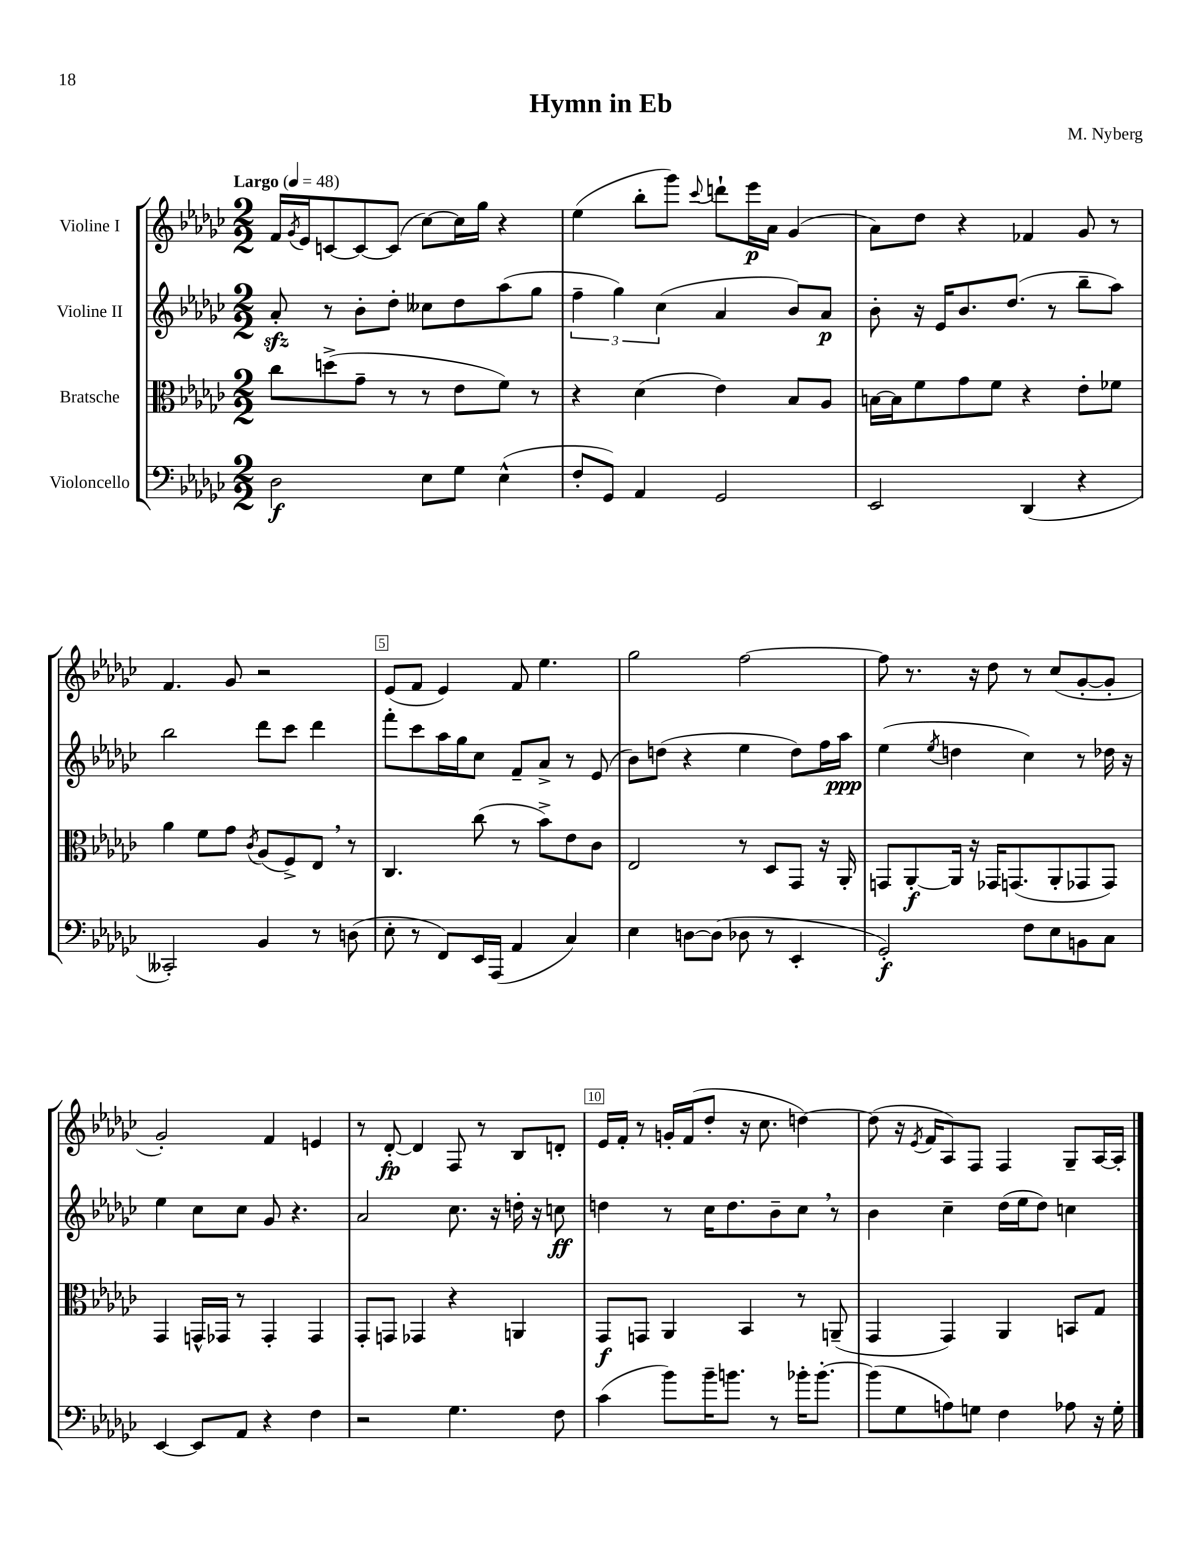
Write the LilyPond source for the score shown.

\header { title = "Hymn in Eb" composer = "M. Nyberg" }
<<
\new StaffGroup <<
\new Staff = "s0" \with { instrumentName = "Violine I" } {
    \clef treble \key ges \major \numericTimeSignature \time 2/2 \tempo "Largo" 4 = 48
    f'16 \acciaccatura { ges'8 } ees'16 c'8~ c'8~ c'8( ces''8~) ces''16 ges''16 r4 |
    ees''4( bes''8-. ges'''8) \appoggiatura { ces'''8 } d'''8-! ees'''16\p aes'16 ges'4( |
    aes'8) des''8 r4 fes'4 ges'8 r8 |
    f'4. ges'8 r2 |
    ees'8( f'8 ees'4) f'8 ees''4. |
    ges''2 f''2~ |
    f''8 r8. r16 des''8 r8 ces''8( ges'8~-. ges'8-. |
    ges'2-.) f'4 e'4 |
    r8 des'8~-.\fp des'4 f8 r8 bes8 d'8-. |
    ees'16 f'16-. r8 g'16-. f'16( des''8-. r16 ces''8. d''4~) |
    d''8( r16 \acciaccatura { ees'8 } f'16 aes8) f8 f4 ges8-- aes16~ aes16-. \bar "|." |
}
\new Staff = "s1" \with { instrumentName = "Violine II" } {
    \clef treble \key ges \major \numericTimeSignature \time 2/2
    aes'8-.\sfz r8 bes'8-. des''8-. ceses''8 des''8 aes''8( ges''8 |
    \tuplet 3/2 { f''4-- ges''4) ces''4( } aes'4 bes'8) aes'8\p |
    bes'8-. r16 ees'16 bes'8. des''8.( r8 bes''8-- aes''8) |
    bes''2 des'''8 ces'''8 des'''4 |
    f'''8-. ces'''8 aes''16 ges''16 ces''8 f'8-- aes'8-> r8 ees'8( |
    bes'8) d''8( r4 ees''4 d''8) f''16 aes''16\ppp |
    ees''4( \acciaccatura { ees''8 } d''4 ces''4) r8 des''16 r16 |
    ees''4 ces''8 ces''8 ges'8 r4. |
    aes'2 ces''8. r16 d''16-. r16 c''8\ff |
    d''4 r8 ces''16 d''8. bes'8-- ces''8 \breathe r8 |
    bes'4 ces''4-- des''16( ees''16 des''8) c''4 \bar "|." |
}
\new Staff = "s2" \with { instrumentName = "Bratsche" } {
    \clef alto \key ges \major \numericTimeSignature \time 2/2
    ces''8 d''8->( ges'8-- r8 r8 ees'8 f'8) r8 |
    r4 des'4( ees'4) bes8 aes8 |
    b16~ b16 f'8 ges'8 f'8 r4 ees'8-. fes'8 |
    aes'4 f'8 ges'8 \acciaccatura { ces'8 } aes8( f8->) ees8 \breathe r8 |
    ces4. ces''8( r8 bes'8->) ees'8 ces'8 |
    ees2 r8 des8 ges,8 r16 aes,16-. |
    g,8 aes,8~-.\f aes,16 r16 ges,16 g,8.( aes,8-. ges,8 ges,8) |
    ges,4 g,16-^ ges,16 r8 ges,4-. ges,4 |
    ges,8-. g,8 ges,4 r4 a,4 |
    ges,8\f g,8 aes,4 bes,4 r8 a,8--( |
    ges,4 ges,4) aes,4 b,8 ges8 \bar "|." |
}
\new Staff = "s3" \with { instrumentName = "Violoncello" } {
    \clef bass \key ges \major \numericTimeSignature \time 2/2
    des2\f ees8 ges8 ees4-^( |
    f8-. ges,8) aes,4 ges,2 |
    ees,2 des,4( r4 |
    ceses,2-.) bes,4 r8 d8( |
    ees8-. r8 f,8) ees,16 aes,,16( aes,4 ces4) |
    ees4 d8~ d8( des8 r8 ees,4-. |
    ges,2-.\f) f8 ees8 b,8 ces8 |
    ees,4~ ees,8 aes,8 r4 f4 |
    r2 ges4. f8 |
    ces'4( bes'8) bes'16-- b'8. r8 bes'16-. bes'8.~-. |
    bes'8( ges8 a8) g8 f4 aes8 r16 g16-. \bar "|." |
}
>>
>>
\layout { \context { \Score \override BarNumber.break-visibility = ##(#f #t #t) barNumberVisibility = #(every-nth-bar-number-visible 5) \override BarNumber.stencil = #(make-stencil-boxer 0.1 0.3 ly:text-interface::print) } }
